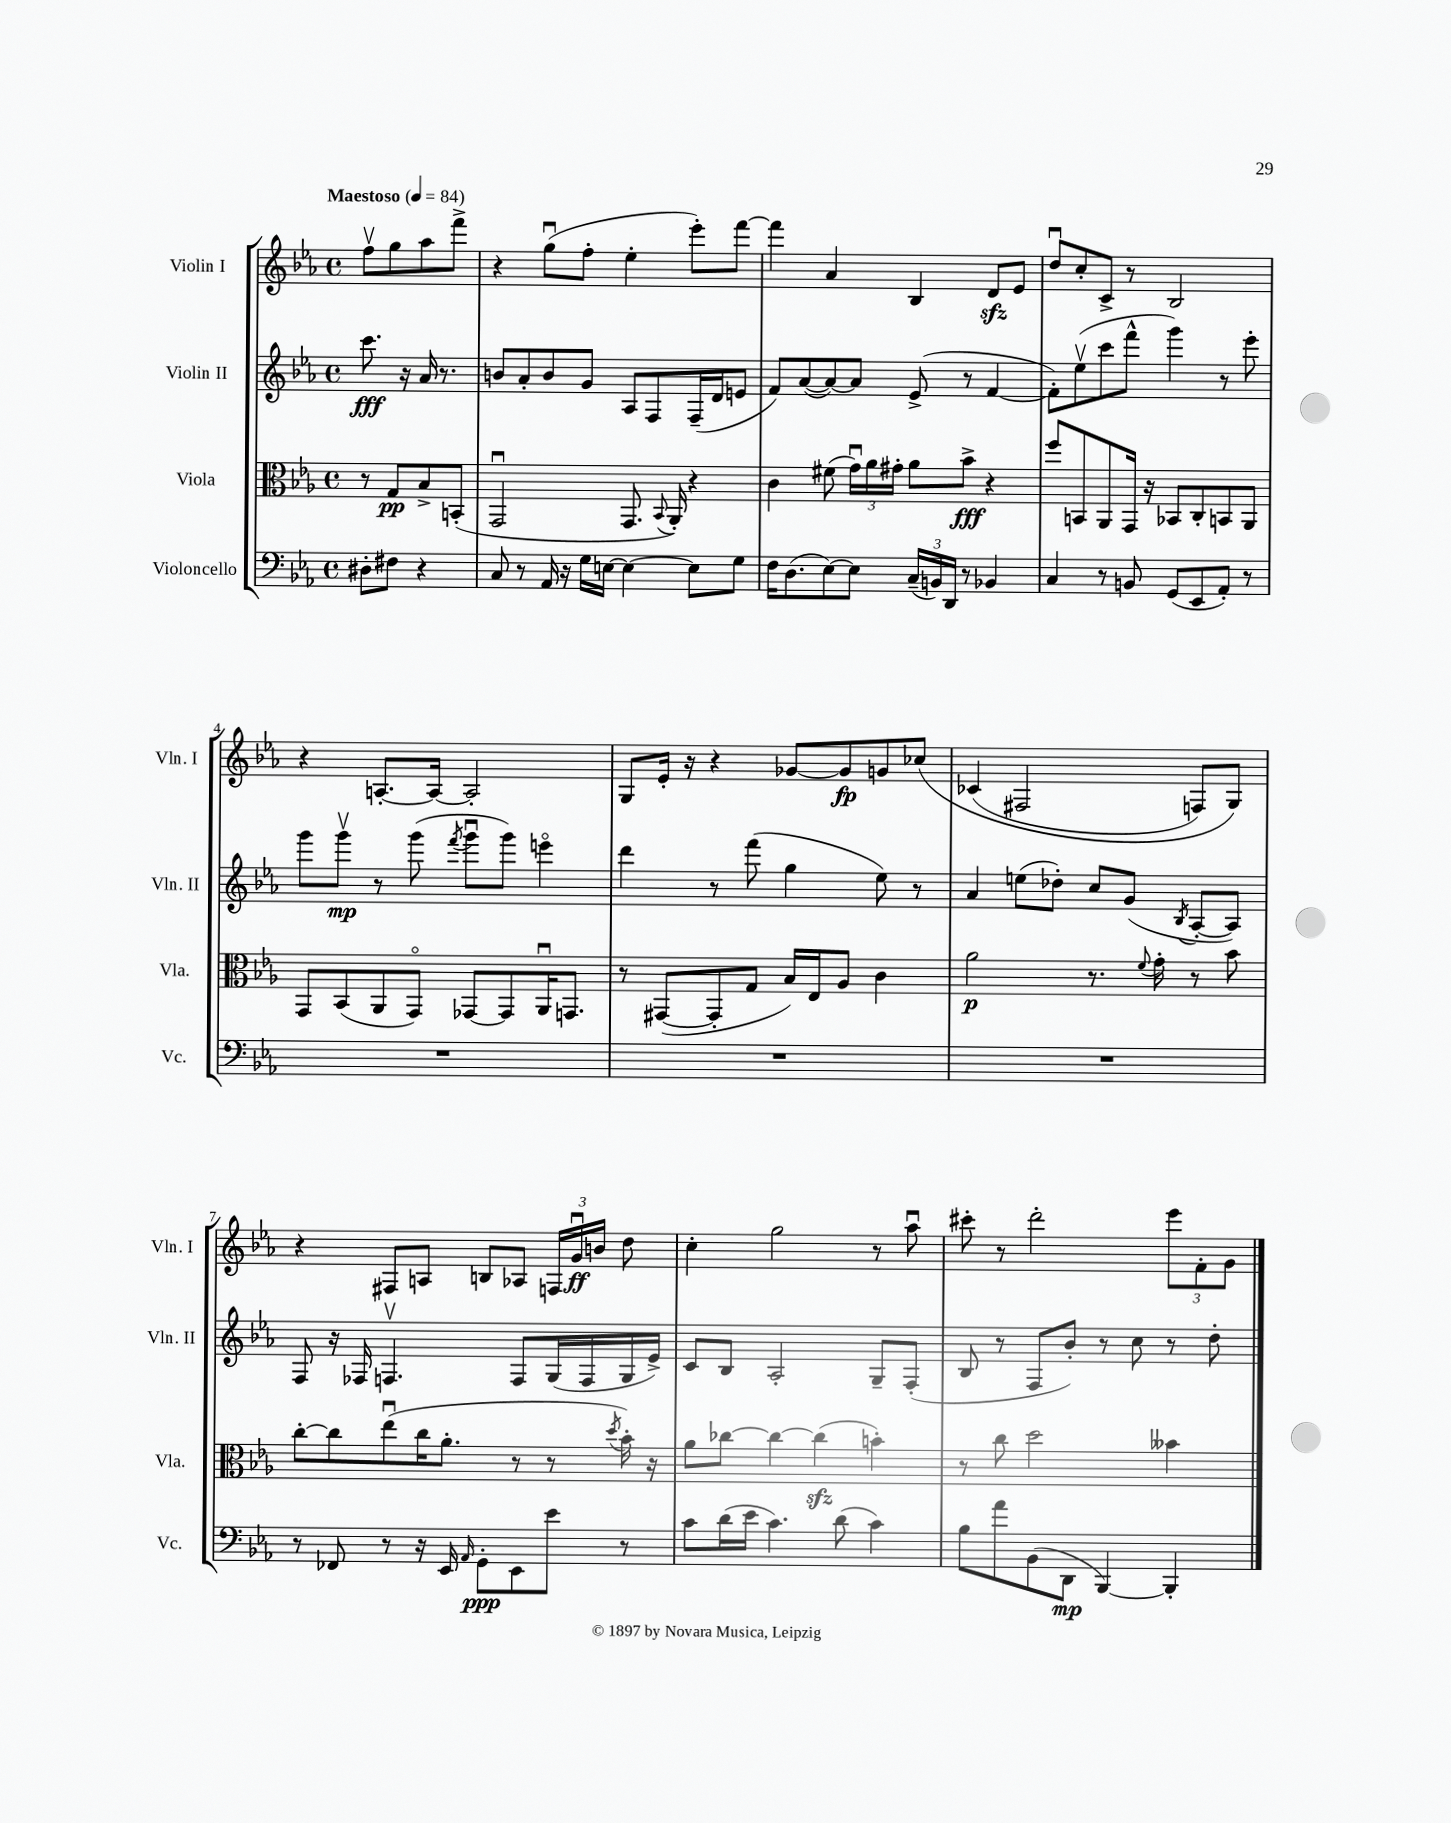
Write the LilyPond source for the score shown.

<<
\new StaffGroup <<
\new Staff = "s0" \with { instrumentName = "Violin I" shortInstrumentName = "Vln. I" } {
    \clef treble \key ees \major \defaultTimeSignature \time 4/4 \partial 2 \tempo "Maestoso" 4 = 84
    \autoBeamOff f''8[\upbow g''8 aes''8 f'''8]-> |
    r4 g''8[\downbow( f''8]-. ees''4-. ees'''8[-.) f'''8]~ |
    f'''4 aes'4 bes4 d'8[\sfz ees'8] |
    d''8[\downbow c''8-. c'8]-> r8 bes2 |
    r4 a8.[~-. a16]~ a2-. |
    g8[ ees'16]-. r16 r4 ges'8[~ ges'8\fp g'8 ces''8]\( |
    ces'4( fis2 f8[) g8]\) |
    r4 fis8[ a8] b8[ aes8] \tuplet 3/2 { f16[ g'16\downbow\ff b'16] } d''8 |
    c''4-. g''2 r8 aes''8\downbow |
    cis'''8-. r8 d'''2-. \tuplet 3/2 { ees'''8[ f'8-. g'8] } \bar "|." |
}
\new Staff = "s1" \with { instrumentName = "Violin II" shortInstrumentName = "Vln. II" } {
    \clef treble \key ees \major \defaultTimeSignature \time 4/4 \partial 2
    \autoBeamOff c'''8.\fff r16 aes'16 r8. |
    b'8[ aes'8-. b'8 g'8] aes8[ f8 f16--( d'16 e'8] |
    f'8[) aes'8~( aes'8~) aes'8] ees'8->( r8 f'4~ |
    f'8[-.) ees''8\upbow( c'''8 f'''8]-^ g'''4) r8 ees'''8-. |
    g'''8[ g'''8]\upbow\mp r8 g'''8( \acciaccatura { f'''8 } g'''8[\downbow g'''8]) e'''4\flageolet |
    d'''4 r8 f'''8( g''4 ees''8) r8 |
    aes'4 e''8[( des''8]-.) c''8[ g'8]( \acciaccatura { bes8 } aes8[~-. aes8]) |
    f8 r16 fes16 f4.\upbow f8[ g16( f16 g16 ees'16]->) |
    c'8[ bes8] aes2-. g8[-- f8]-.( |
    bes8 r8 f8[ bes'8]-.) r8 c''8 r8 d''8-. \bar "|." |
}
\new Staff = "s2" \with { instrumentName = "Viola" shortInstrumentName = "Vla." } {
    \clef alto \key ees \major \defaultTimeSignature \time 4/4 \partial 2
    \autoBeamOff r8 g8[\pp bes8-> b,8]-.( |
    g,2\downbow g,8. \appoggiatura { bes,8 } aes,16-.) r4 |
    c'4 fis'8( \tuplet 3/2 { g'16[\downbow) aes'16 gis'16]-. } aes'8[ bes'8]->\fff r4 |
    f''8[ b,8 aes,8 g,16] r16 bes,8[ c8-. b,8 aes,8] |
    g,8[ bes,8( aes,8 g,8]\flageolet) ges,8[~ ges,8 aes,16\downbow g,8.] |
    r8 gis,8[~( gis,8-. g8] bes16[) ees16 aes8] c'4 |
    aes'2\p r8. \appoggiatura { f'8 } g'16-. r8 bes'8 |
    c''8[~-. c''8 ees''8\downbow( c''16 aes'8.]-. r8 r8 \acciaccatura { d''8 } bes'16-.) r16 |
    aes'8[ ces''8]~ ces''4~ ces''4\sfz( b'4-.) |
    r8 c''8 d''2 beses'4 \bar "|." |
}
\new Staff = "s3" \with { instrumentName = "Violoncello" shortInstrumentName = "Vc." } {
    \clef bass \key ees \major \defaultTimeSignature \time 4/4 \partial 2
    \autoBeamOff dis8[-. fis8] r4 |
    c8 r8 aes,16 r16 g16[ e16]~ e4~ e8[ g8] |
    f16[ d8.( ees8~) ees8] \tuplet 3/2 { c16[--( b,16) d,16] } r8 bes,4 |
    c4 r8 b,8 g,8[( ees,8 aes,8]-.) r8 |
    R1 |
    R1 |
    R1 |
    r8 fes,8 r8 r16 ees,16 \grace { aes,16 } g,8[-.\ppp ees,8 ees'8] r8 |
    c'8[ d'16( ees'16] c'4.) d'8( c'4) |
    bes8[ aes'8 bes,8( d,8]\mp bes,,4~) bes,,4-. \bar "|." |
}
>>
>>
